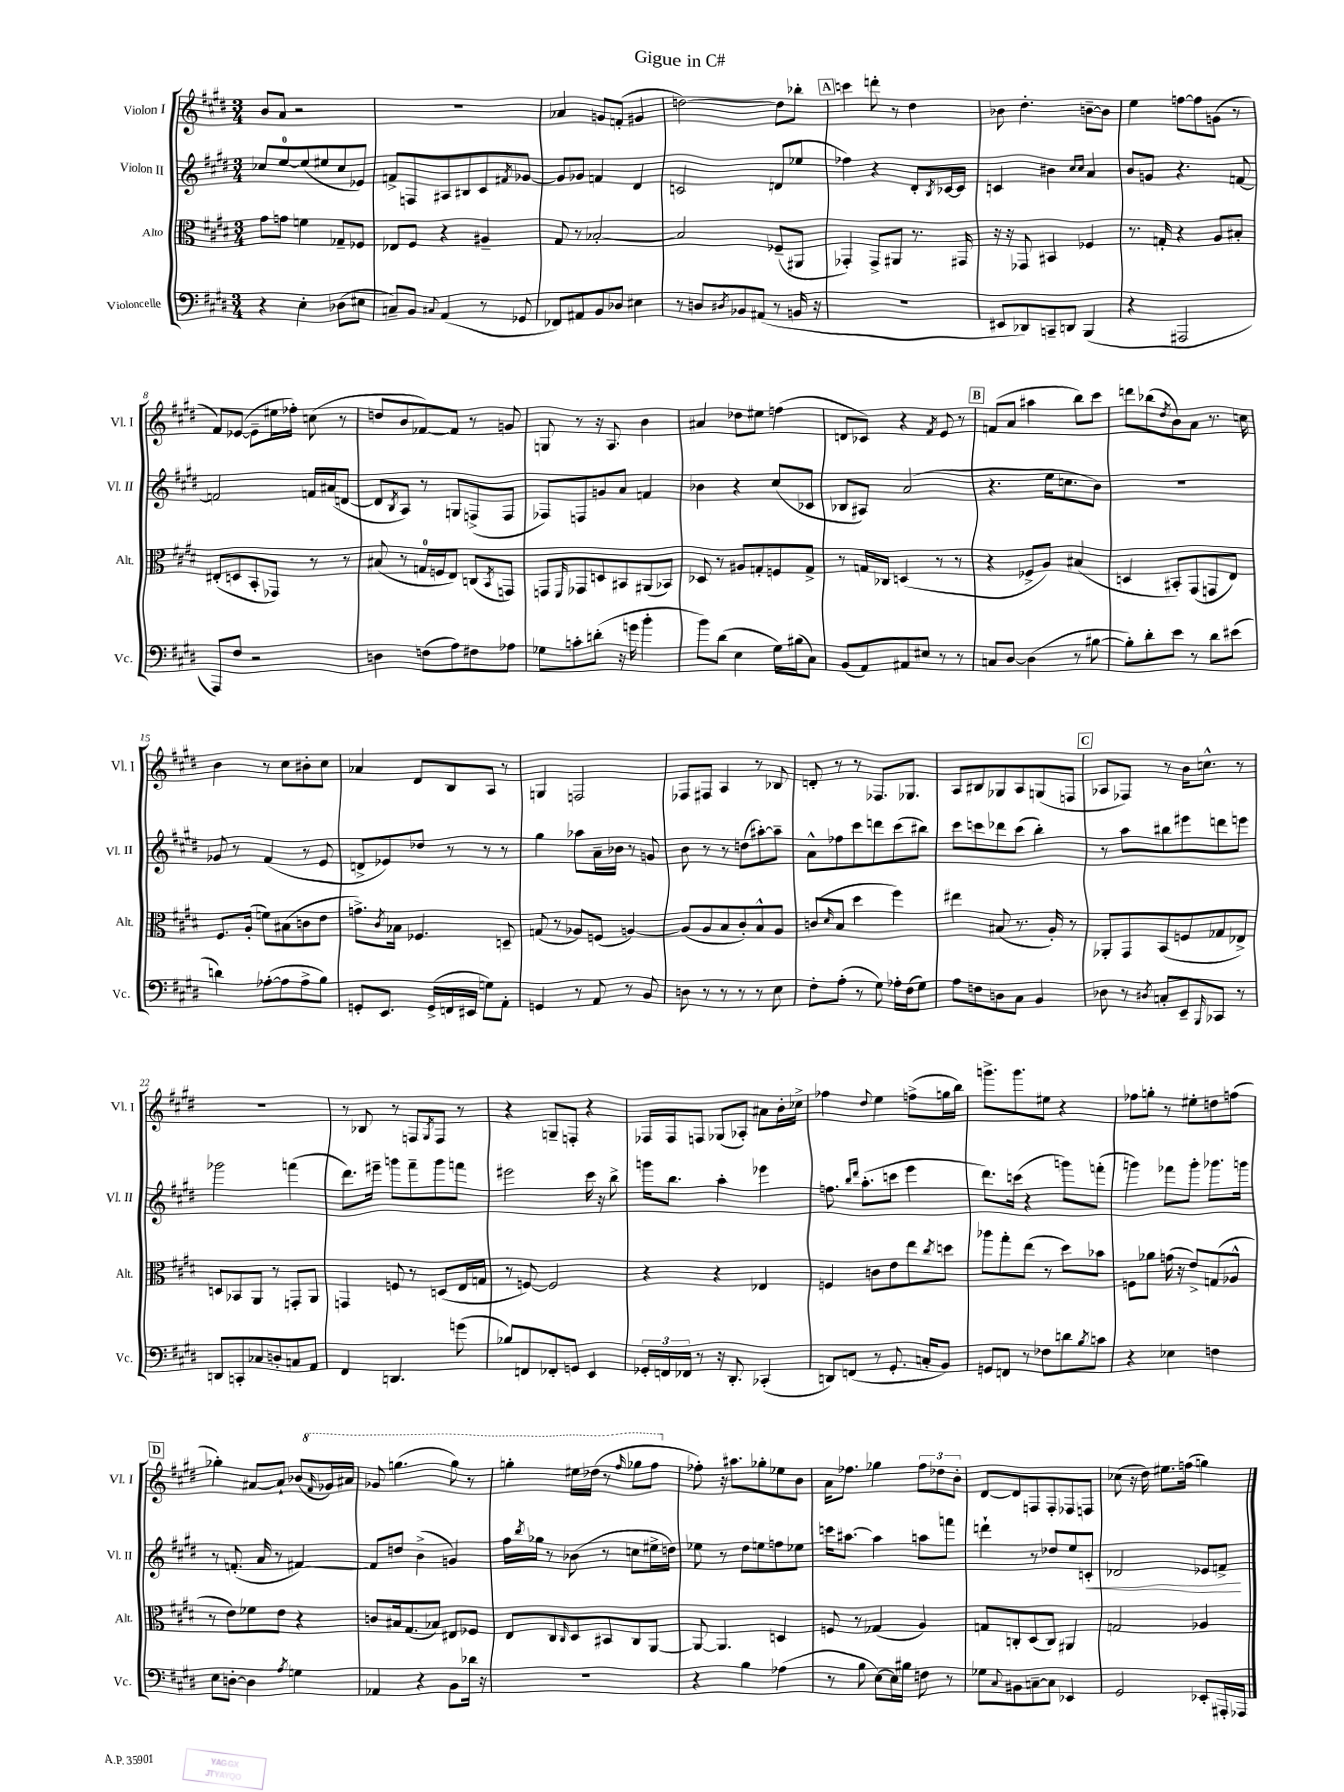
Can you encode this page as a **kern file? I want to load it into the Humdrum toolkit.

**kern	**kern	**kern	**kern
*staff4	*staff3	*staff2	*staff1
*clefF4	*clefC3	*clefG2	*clefG2
*k[f#c#g#d#]	*k[f#c#g#d#]	*k[f#c#g#d#]	*k[f#c#g#d#]
*M3/4	*M3/4	*M3/4	*M3/4
4r	8g#	8cc-	8b
.	8g	[8ee	8a
4E'	4f	(8ee]	2r
.	.	8ee#	.
(8D-	8G-~	8cc-	.
8E#	8F-	8e-)	.
=	=	=	=
8C~)	8E-	8f^	2.r
8BB	8F#	8F	.
8qqC#	.	.	.
(4AA	4r	8A#	.
.	.	8B#	.
8r	4A#~	8c#	.
.	.	8qf#	.
8GG-	.	[8g-	.
=	=	=	=
8FF-)	8G#	8g-]	4a-
8AA#	8r	8g-	.
8BB	[2B-'	4f	8g
8D-	.	.	(8f'
4E#	.	4d#	4g#
=	=	=	=
8r	2B-]	2c	[2dd)
8D	.	.	.
8qD#	.	.	.
8BB-	.	.	.
(8AA#	.	.	.
8r	(8F-~	(8d	8dd]
16BB	8AA#	8ee-	8bb-'
16r	.	.	.
=	=	=	=
2.r	4GG-')	4ff-)	4ccc
.	8GG-^	4r	8ddd'
.	8AA#	.	8r
.	8.r	8d#'	4dd#
.	.	8qB	.
.	.	[16c-	.
.	16GG#	16c-]	.
=	=	=	=
8EE#	16r	4c	8b-
.	16r	.	.
8DD-)	8GG-	.	4.dd#'
8CC~	4BB#	4b#	.
8DD	.	.	.
.	.	16qqcc#	.
.	.	16qqcc#	.
(4BBB	4F-	4a	[8b~
.	.	.	8b]
=	=	=	=
4r	8.r	8b	4ee
.	.	8g	.
.	16G'	.	.
2AAA#	4r	4.r	[8ff
.	.	.	8ff]
.	8A	.	(8g
.	8B#'	[8f	8r
=	=	=	=
8AAA)	(8E#'	2f]	8f#)
8F#	8D	.	([8e-
2r	8BB'	.	8e-~]
.	8GG-)	.	16ee#
.	.	.	16ff-')
.	8r	16f	(8cc
.	.	(16a#	.
.	8r	[8d	8r
=	=	=	=
4D	(8B#	8d]	8dd
.	.	8qB	.
.	8r	8A)	8b
(8F	16G	8r	[8f-)
.	16F	.	.
8A)	8E)	8G	8f-]
8F#	(8C	(8F^	8r
.	8qBB	.	.
8A-	8GG)	8F	8g
=	=	=	=
8G-	8GG	8F-)	8G
.	16qqFF#	.	.
8c'	8GG-	8F	8r
(8d'	8D	8g	16r
.	.	.	8.A
16r	8BB#	8a	.
16g	.	.	.
4b'	(8AA#	4f	4b
.	8BB-)	.	.
=	=	=	=
8b)	8D-	4b-	4a#
(8d#	8r	.	.
4E	8A#	4r	8dd-
.	8G'	.	8ee#
16G#)	8F	(8cc#	(4ff
(16B#	.	.	.
8C#)	8G^	8c-	.
=	=	=	=
(8BB	8r	8B-	8d
8AA)	16G	8A#)	8c-)
.	16C-	.	.
8AA#	(4D	(2a	4r
8E#	.	.	.
.	.	.	8qf#
8r	8r	.	8e
8r	8r	.	8r
=	=	=	=
8C	4r	4.r	(8f
[8D#	.	.	8a
(4D#]	8F-^	.	4aa#
.	8A)	16ee	.
.	.	8.cc	.
8r	(4B#	.	8bb)
[8B#	.	8b)	8ccc#
=	=	=	=
8B#'])	4D	2.r	8ddd
8d#'	.	.	(8bb-
.	.	.	8qdd#
8e	8BB#')	.	8b)
8r	(8GG#	.	8a
8d#	8GG	.	8.r
(8e#	8E)	.	.
.	.	.	16cc
=	=	=	=
4d)	8.F#	8g-	4b
.	.	8r	.
.	(16A'	.	.
([8A-'	8f)	(4f#	8r
8A-]	(8B#	.	8cc#
8A-^	8c	8r	8b#'
8B)	8e	8e	8cc#
=	=	=	=
8GG'	8.g^)	8d^	4a-
8.EE	.	8e-)	.
.	8qc#	.	.
.	16B-	.	.
.	4.F-	8dd-	8d#
(16GG^	.	.	.
16FF	.	8r	8B
16EE#	.	.	.
8G)	.	8r	8A
8AA'	8D~	8r	8r
=	=	=	=
4GG	(8G	4gg#	4G
.	8r	.	.
8r	8A-)	8aa-	2F
8AA	(8F	16a~	.
.	.	16b-	.
8r	[4A)	8r	.
8BB	.	8g	.
=	=	=	=
8D	(8A]	8b	8F-
8r	8A	8r	8F#
8r	8B	8r	4A
8r	8c#')	(8dd	.
8r	8B^^	[8aa#')	8r
8E	8A	8aa#~]	8B-
=	=	=	=
8F#'	(8c	8a^^	8d'
.	16qqd#	.	.
(8A'	8B	8ff-	8r
8r	4dd#	8ccc#	8r
8G#)	.	8ddd	8.F-
16A-'	4ff#)	(8ccc#	.
(16F#	.	.	8.G-
8G#)	.	8bb#)	.
=	=	=	=
8A	4ee#	8ccc#	8A
8F	.	8ccc	8B#
8D	(8B#	8ddd-	8G-
8C#	8.r	(8ccc	8A
4BB	.	4bb')	(8G
.	16A')	.	.
.	8r	.	8F
=	=	=	=
8D-	8AA-'	8r	8A-
8r	8GG#	8aa	8F-)
8qD#	.	.	.
8C'	(8BB	8bb#	8r
8EE~	8F	8eee#	16b
.	.	.	8.cc^^
16qqBBB	.	.	.
8CC-	8G-	8ddd	.
8r	8E-^)	8eee	8r
=	=	=	=
8DD	8D	2ggg-	2.r
8CC'	8BB-	.	.
8C-	8AA	.	.
8D'	8r	.	.
8C	8GG'	(4fff	.
8AA	8AA	.	.
=	=	=	=
4FF#	4GG	8.ddd#)	8r
.	.	.	8B-
.	.	16eee#~	.
4.DD	8F	8ggg	8r
.	8r	8fff#~	8F
.	.	.	8qG#
.	(8D	8ggg	8F
(8g	16E	8fff	8r
.	16G	.	.
=	=	=	=
8B-)	8r	2eee#	4r
8FF	[8F)	.	.
8FF-'	2F]	.	8G~
8GG	.	.	8F'
4EE	.	16ccc#	4r
.	.	16r	.
.	.	8bb^	.
=	=	=	=
24GG-'	4r	16ggg	16F-
24FF	.	.	.
.	.	8.bb	16F-
24FF-	.	.	.
8r	.	.	8F
16r	4r	4aa'	(8G-
8.DD#'	.	.	.
.	.	.	8A-')
(4CC-'	4E-	4eee-	8a#
.	.	.	16b'
.	.	.	16cc-^
=	=	=	=
8DD)	4F	8.ff	4ff-
(8FF	.	.	.
.	.	16qqbb	.
.	.	16qqddd#	.
.	.	(8.aa'	.
.	.	.	8qqdd#
8r	8c	.	4ee
8.GG#'	8e	8ccc	.
.	8ee	4eee	(8ff^
16C'	.	.	.
.	8qcc#	.	.
8BB)	8dd	.	16gg
.	.	.	16bb)
=	=	=	=
8GG	8aa-	8.ddd#)	8.ggg^
8FF	8gg#'	.	.
.	.	(16ccc	8.ggg
8r	(8ee	4r	.
8F-	8r	.	8ee#
8d	8dd#)	8ggg)	4r
8qB	.	.	.
8c	8b-	(8fff'	.
=	=	=	=
4r	8F	4ggg)	8ff-
.	8a-	.	8gg'
4E-	(16g	8fff-	8r
.	16r	.	.
.	8e^)	8ggg'	8ee#'
4F	(8G	8.ggg-	8dd
.	8A-^^	.	(8ff
.	.	16ggg	.
=	=	=	=
8E	8r	8r	4gg-')
[8D'	8e)	(8.f'	.
4D]	8f-	.	[8a#
.	.	16a	.
.	8e	8r	8a#`]
8qA	.	.	.
4G	4r	[4f#)	(8b-
.	.	.	16qqff#
.	.	.	16gg-)
.	.	.	16aa#
=	=	=	=
4AA-	8c	8f#]	8gg-
.	16B#	8dd	(4.ggg
.	(8.G#	.	.
4r	.	(4b^	.
.	8B-)	.	.
8BB	8E#	4g)	8ggg)
16d-	8F-	.	8r
16r	.	.	.
=	=	=	=
2.r	8E	16ff#	4ggg'
.	.	8qbb	.
.	.	16gg-	.
.	8C#	8r	.
.	16qqC#	.	.
.	8D#	(8b-	16eee#
.	.	.	(16ddd-
.	8BB#	8r	8r
.	.	.	16qqfff#
.	8C#	8cc	8ggg-
.	[8AA	16ee#^	8fff#
.	.	16dd)	.
=	=	=	=
4r	8AA_	8ee-	8ff-')
.	4.AA]	8r	16r
.	.	.	8.aa#
4B	.	8dd#	.
.	.	8ee	8gg-'
(4A-	4D	8ff	8ee-
.	.	8ee-	8b
=	=	=	=
8r	8F	16ccc	16a
.	.	[8.aa#	8.ff-
8B	8r	.	.
[8E)	(4G-	4aa#]	4gg-
16E]	.	.	.
16B#	.	.	.
8F	4A)	8aa	12ff-
.	.	.	12dd-
8r	.	8fff	.
.	.	.	12b'
=	=	=	=
8G-	8G	4ddd`	[8d#
8qqC#	.	.	.
8BB#	8C'	.	8d#]
[8C~	(8D#	8r	8F
8C]	8C)	8dd-	8F'
4EE-	4AA#	8ee	8F-
.	.	8c'	8F
=	=	=	=
2GG#	2G	2d-	(8cc-
.	.	.	16r
.	.	.	16dd#)
.	.	.	8.ee#
.	.	.	(16ff
8EE-'	4A-	8e-	4gg)
16AAA#'	.	8f^	.
16AAA-	.	.	.
==	==	==	==
*-	*-	*-	*-
